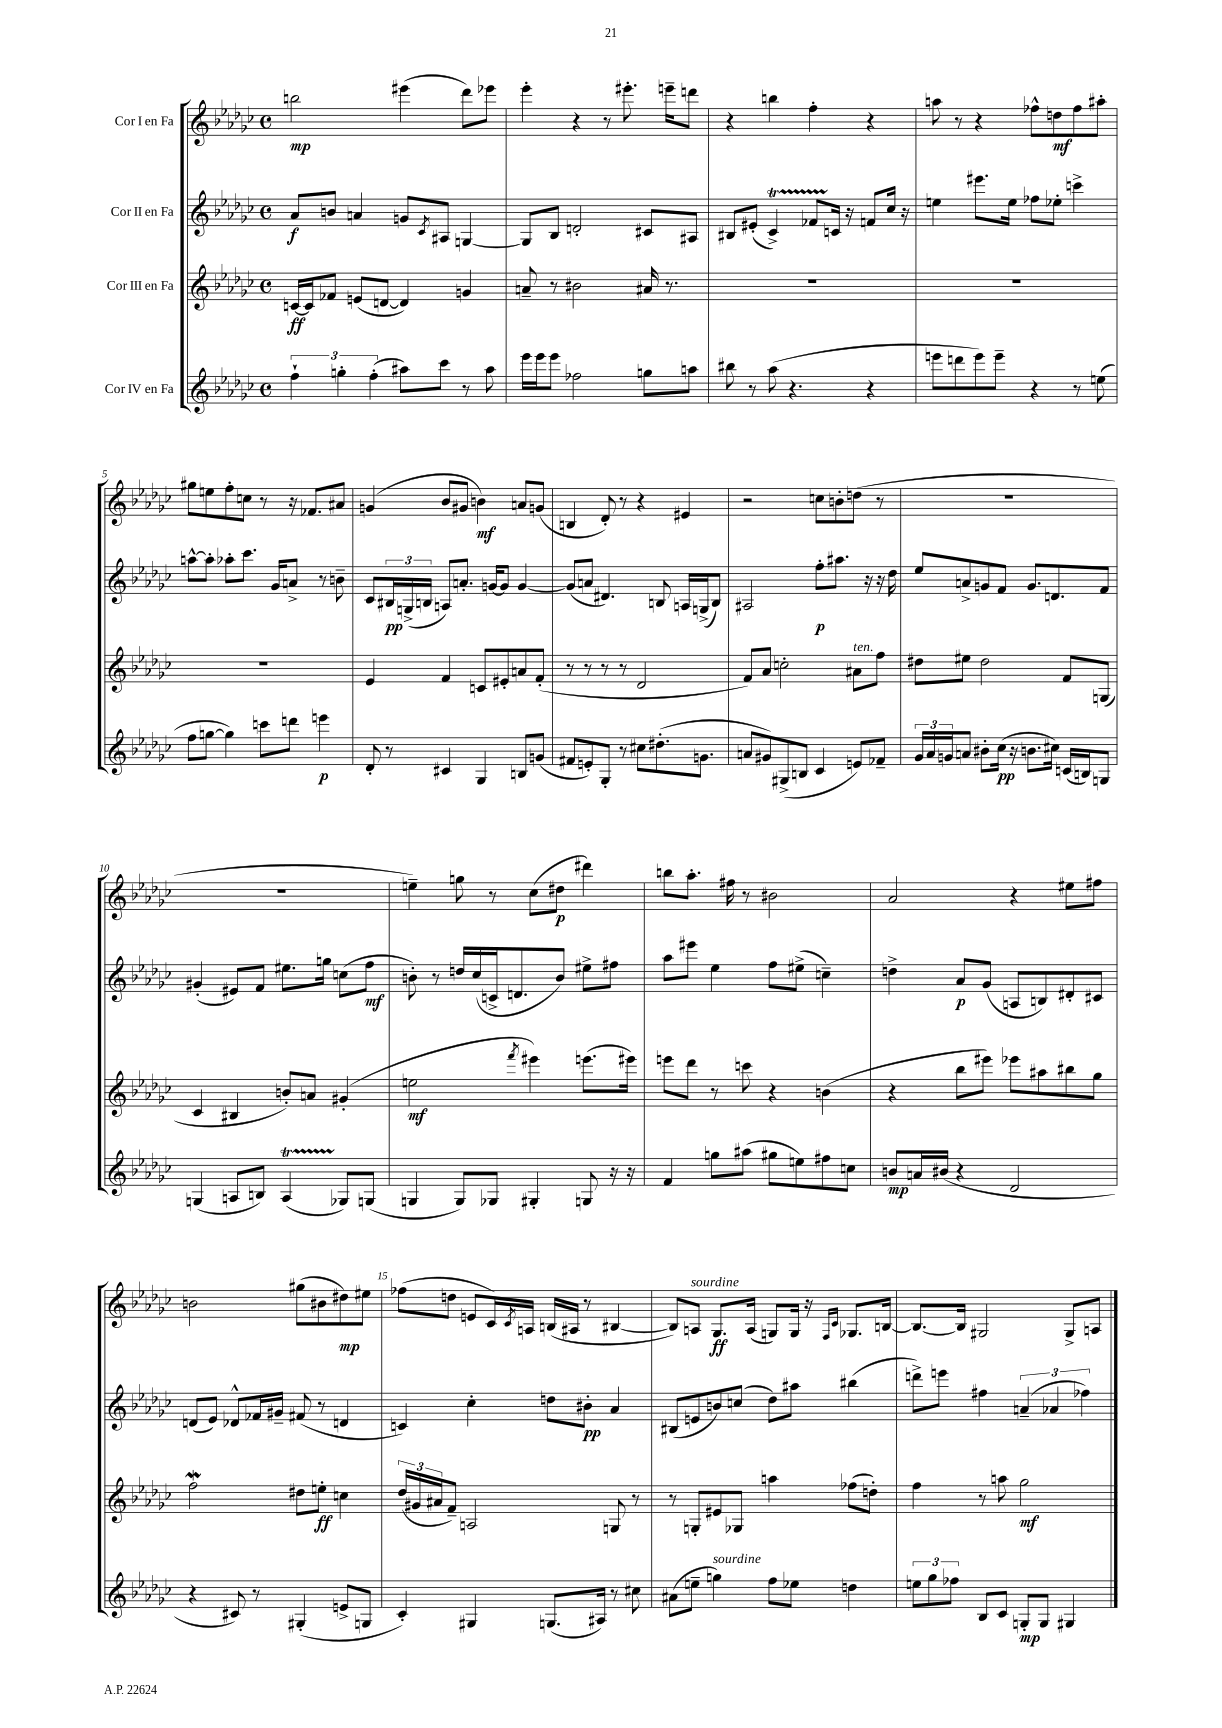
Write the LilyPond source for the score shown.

<<
\new StaffGroup <<
\new Staff = "s0" \with { instrumentName = "Cor I en Fa" } {
    \clef treble \key ges \major \defaultTimeSignature \time 4/4
    b''2\mp eis'''4( des'''8) ees'''8 |
    ees'''4-. r4 r8 eis'''8.-. e'''16-- d'''8 |
    r4 b''4 f''4-. r4 |
    a''8 r8 r4 fes''8-^ d''8\mf fes''8 ais''8-. |
    gis''8 e''8 f''8-. c''8 r8 r16 fes'8. ais'8 |
    g'4( bes'8 gis'8 b'4\mf) a'8 g'8( |
    b4 des'8-.) r8 r4 eis'4 |
    r2 c''8 b'8-. d''8( r8 |
    r1 |
    R1 |
    e''4--) g''8 r8 ces''8( dis''8\p dis'''4) |
    b''8 aes''8.-. fis''16 r8 bis'2 |
    aes'2 r4 eis''8 fis''8 |
    b'2 gis''8( bis'8 dis''8\mp) eis''8 |
    fes''8( d''8 e'8 ces'16) \acciaccatura { ces'8 } a16 b16( ais16 r8 bis4~ |
    bis8) a8^\markup { \italic "sourdine" } ges8.\ff a16( g8) g16 r16 \grace { f16 ces'16 } ges8. b16~ |
    b8.~ b16 gis2 gis8-> a8 \bar "|." |
}
\new Staff = "s1" \with { instrumentName = "Cor II en Fa" } {
    \clef treble \key ges \major \defaultTimeSignature \time 4/4
    aes'8\f b'8 a'4 g'8 \acciaccatura { ces'8 } ais8 g4~ |
    g8 bes8 d'2-. cis'8 ais8 |
    bis8 eis'8-.( ces'4->\startTrillSpan) fes'8 c'16\stopTrillSpan r16 f'8 ces''16 r16 |
    e''4 eis'''8. e''16 fes''8 ees''8-. c'''4-> |
    a''8~-^ a''8-. aes''8-. ces'''8. ges'16 a'8-> r8 b'8-- |
    ces'8 \tuplet 3/2 { bis16\pp g16->( b16 } a8) a'8.-. g'16~ g'8 g'4~ |
    g'8( a'8 dis'4.) b8 a16 g16->( b8) |
    ais2 f''8-.\p ais''8. r16 r16 des''16 |
    ees''8 a'8-> g'8 f'8 g'8. d'8. f'8 |
    gis'4-.( eis'8) f'8 eis''8. g''16 c''8( f''8\mf |
    b'8-.) r8 d''16 ces''16( c'16-> d'8. b'8) eis''8-> fis''8 |
    aes''8 eis'''8 ees''4 f''8 eis''8->( c''4--) |
    d''4-> aes'8\p ges'8( a8 b8) dis'8-. cis'8 |
    d'8( ees'8) des'8-^ fes'16 gis'16-- fis'8( r8 d'4 |
    c'4) ces''4-. d''8 bis'8-.\pp aes'4 |
    bis8( e'8 b'8) c''8( des''8) ais''8 bis''4( |
    d'''8->) e'''8 fis''4 \tuplet 3/2 { a'4--( aes'4 fes''4) } \bar "|." |
}
\new Staff = "s2" \with { instrumentName = "Cor III en Fa" } {
    \clef treble \key ges \major \defaultTimeSignature \time 4/4
    c'16~\ff c'16 fes'8 e'8( d'8~ d'4) g'4 |
    a'8-- r8 bis'2 ais'16 r8. |
    R1 |
    R1 |
    R1 |
    ees'4 f'4 c'8 eis'8-. a'8 f'8-.( |
    r8 r8 r8 r8 des'2 |
    f'8) aes'8 c''2-. ais'8^\markup { \italic "ten." } f''8 |
    dis''8 eis''8 dis''2 f'8 g8( |
    ces'4 bis4 b'8-.) a'8 gis'4-.( |
    e''2\mf \acciaccatura { f'''8 } eis'''4) e'''8.( eis'''16) |
    e'''8 des'''8 r8 c'''8 r4 b'4( |
    r4 bes''8 eis'''8) ees'''8 ais''8 bis''8 ges''8 |
    f''2\mordent dis''8 e''8-.\ff c''4 |
    \tuplet 3/2 { des''16( gis'16 ais'16 } f'8--) a2 g8 r8 |
    r8 g8-. eis'8 ges8 a''4 fes''8( d''8-.) |
    f''4 r8 a''8 ges''2\mf \bar "|." |
}
\new Staff = "s3" \with { instrumentName = "Cor IV en Fa" } {
    \clef treble \key ges \major \defaultTimeSignature \time 4/4
    \tuplet 3/2 { f''4-! g''4-. f''4-.( } ais''8) ces'''8 r8 ais''8 |
    ees'''16 ees'''16 ees'''8 fes''2 g''8 a''8 |
    bis''8 r8 aes''8( r4. r4 |
    e'''8 d'''8 e'''8) e'''8-- r4 r8 e''8( |
    f''8 g''8~ g''4) c'''8 d'''8 e'''4\p |
    des'8-. r8 cis'4 ges4 b8 g'8( |
    fis'8 e'8-.) ges8-. r8 cis''8 dis''8.-.( g'8. |
    a'8 gis'8) gis8->( b8 ces'4 e'8) fes'8-- |
    \tuplet 3/2 { ges'16 aes'16 g'16 } a'8 bis'8-. ces''16\pp( r16 b'8. cis''16) c'16( b16) g8 |
    g4( a8 b8) a4\startTrillSpan( ges8\stopTrillSpan) g8( |
    g4 g8) ges8 gis4-. g8 r16 r16 |
    f'4 g''8 ais''8( gis''8 e''8) fis''8 c''8 |
    b'8\mp a'16 bis'16( r4 des'2 |
    r4 cis'8) r8 gis4-.( e'8-> g8 |
    ces'4-.) gis4 g8.( ais16) r8 cis''8 |
    ais'8( e''8-- g''4^\markup { \italic "sourdine" }) f''8 ees''8 d''4 |
    \tuplet 3/2 { e''8 ges''8 fes''8 } bes8 ces'8 g8-.\mp g8 gis4 \bar "|." |
}
>>
>>
\layout { \context { \Score \override BarNumber.break-visibility = ##(#f #t #t) barNumberVisibility = #(every-nth-bar-number-visible 5) } }
